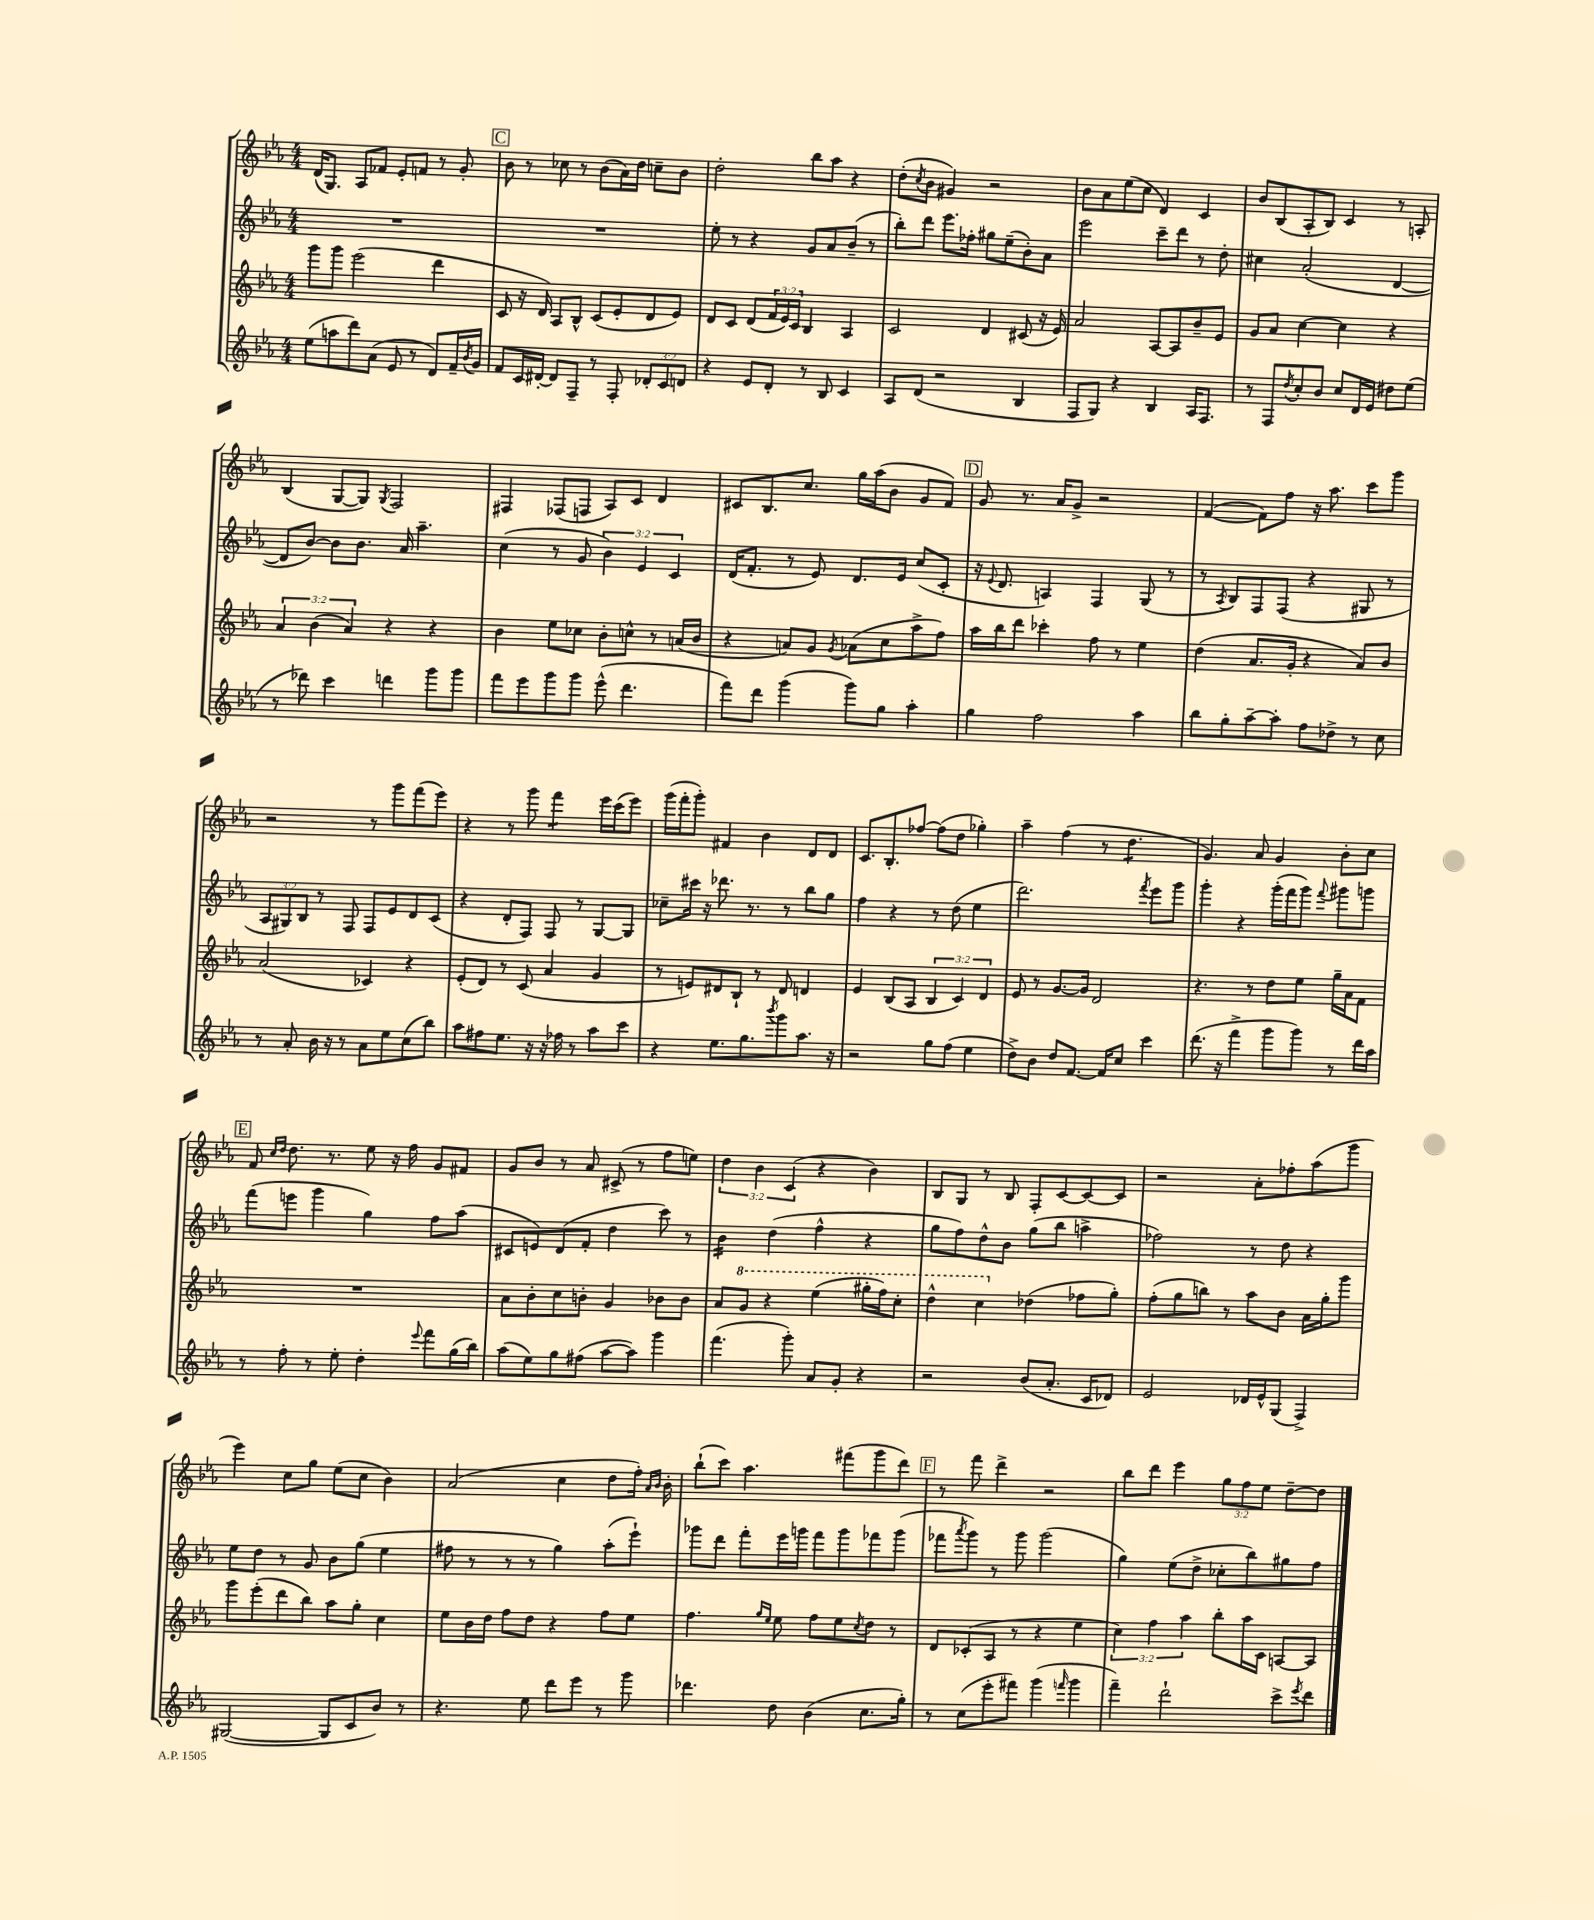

**kern	**kern	**kern	**kern
*staff4	*staff3	*staff2	*staff1
*clefG2	*clefG2	*clefG2	*clefG2
*k[b-e-a-]	*k[b-e-a-]	*k[b-e-a-]	*k[b-e-a-]
*M4/4	*M4/4	*M4/4	*M4/4
(8ee-	8ggg	1r	(16d
.	.	.	8.G)
8aa	8ggg	.	.
8ddd)	(2eee-	.	8A-
(8a-	.	.	8f-
8e-	.	.	8e-'
8r	.	.	8f
8d)	4ddd	.	8r
16f~	.	.	8g'
8qb-	.	.	.
16g	.	.	.
=	=	=	=
8f	8c	1r	8b-
16c	16r	.	8r
[16d#'	16d)	.	.
8d#]	8A-	.	8cc-
8F~	8B-^^	.	8r
8r	(8c	.	(8b-
8F'	8e-'	.	16a-)
.	.	.	16dd
12d-'	8d	.	8cc~
12c	.	.	.
.	8e-)	.	8b-
12d	.	.	.
=	=	=	=
4r	8d	8ee-'	2dd'
.	8c	8r	.
8e-	(8d	4r	.
8d'	24f	.	.
.	24e-)	.	.
.	24c	.	.
8r	4B-	8g	8bb-
8B-	.	8a-	8aa-
4c	4A-	(8b-~	4r
.	.	8r	.
=	=	=	=
8A-	2c	8bb-')	(8dd'
.	.	.	8qcc
(8d	.	8ddd	8b-
2r	.	8.eee-	4g#)
.	.	16ff-'	.
.	4d	8gg#	2r
.	.	(8ee-~	.
4B-	(8c#	8b-')	.
.	16r	8a-	.
.	16e-)	.	.
=	=	=	=
8F	2a-	2eee-	8b-
8G)	.	.	8a-
4r	.	.	(8ee-
.	.	.	8cc
4B-	[8A-	8ccc~	4d)
.	8A-]	8ddd	.
16A-	8b-~	8r	4c
8.F	.	.	.
.	8e-	8dd'	.
=	=	=	=
8r	8g	4cc#	8b-
8F	8a-	.	(8B-
8qdd	.	.	.
8cc'	[4cc	(2a-'	8A-'
8b-	.	.	8B-)
8cc	4cc]	.	4c
16d	.	.	.
16e-	.	.	.
8dd#	4r	[4d	8r
(8ee-	.	.	8A'
=	=	=	=
8r	6a-	8d]	(4B-
8ddd-)	.	[8b-)	.
.	(6b-	.	.
4ccc	.	8b-]	[8G
.	6a-)	.	.
.	.	8.b-	8G])
.	.	.	8qG
4ddd	4r	.	2F
.	.	16a-	.
.	.	4.aa-~	.
8ggg	4r	.	.
8ggg	.	.	.
=	=	=	=
8fff	4b-	(4cc	4F#
8eee-	.	.	.
8ggg	8ee-	8r	(8F-
8ggg	8cc-	8g	8F
(8eee-^^	8b-'	6b-)	8A-)
4.ddd	8cc^^	.	8c
.	.	6e-	.
.	8r	.	4d
.	.	6c	.
.	(16a	.	.
.	16b-	.	.
=	=	=	=
8fff)	4r	(16d	8c#
.	.	8.f'	.
8ddd	.	.	8.B-
(4ggg	8a)	8r	.
.	.	.	8.cc
.	8g	8e-)	.
.	8qg	.	.
8ggg)	(8a-	8.d	16gg
.	.	.	(16aa-
8gg	8cc	.	8b-
.	.	16e-	.
4aa-'	8aa-^	(8cc	8g
.	8ff)	8c'	8f)
=	=	=	=
4gg	16aa-	16r	8g
.	.	8qqe-	.
.	16bb-	8.d	.
.	8ddd	.	8.r
2ff	4ccc-'	4A)	.
.	.	.	16a-
.	.	.	8g^
.	8ff	4F	2r
.	8r	.	.
4aa-	4ee-	(8G	.
.	.	8r	.
=	=	=	=
8bb-	(4dd	8r	([4f
.	.	8qA-	.
8gg'	.	8B-)	.
[8aa-~	8.a-	8F	8f])
8aa-']	.	(8F	8ff
.	16g'	.	.
8ff	4r	4r	16r
.	.	.	8.aa-
8dd-^	.	.	.
8r	8a-)	8G#	8ccc
8cc	8b-	8r	8ggg
=	=	=	=
8r	(2a-	12A-	2r
.	.	12G#)	.
8a-'	.	.	.
.	.	12B-	.
16b-	.	8r	.
16r	.	.	.
8r	.	8F	.
8a-	4c-)	8F	8r
8ee-	.	8e-	8ggg
(8cc	4r	8d	(8fff
8bb-)	.	(8c	8eee-)
=	=	=	=
8aa-	(8e-'	4r	4r
8ff#	8d)	.	.
8.ee-	8r	8d'	8r
.	(8c	8F)	8ggg
16r	.	.	.
16r	4a-	8F	4fff
16ff-	.	.	.
8r	.	8r	.
8aa-	4g	[8G	16eee-
.	.	.	(16ccc
8ccc	.	8G]	8eee-)
=	=	=	=
4r	8r	8cc-~	(16ggg
.	.	.	16fff'
.	8e)	16ccc#	8ggg')
.	.	16r	.
8.ee-	8d#	8.ddd-	4f#
.	8B-`	.	.
8.gg	.	8.r	.
.	8r	.	4b-
8qbbb-	.	.	.
8ggg	8d#	8r	.
8.aa-	4d	8bb-	8d
.	.	8gg	8d
16r	.	.	.
=	=	=	=
2r	4e-	4ff	8.c
.	.	.	8.B-'
.	(8B-	4r	.
.	8A-	.	[8ff-
8gg	6B-	8r	(8ff-]
(8ff	.	(8dd	8dd
.	6c)	.	.
4ee-	.	4ee-	4gg-')
.	6d	.	.
=	=	=	=
8dd^)	8e-	2.ddd)	4aa-~
8b-	8r	.	.
8dd	[8.g	.	(4ff
[8.f	.	.	.
.	16g]	.	.
.	2d	.	8r
16f]	.	.	.
8cc	.	.	4.dd
.	.	8qfff	.
4ccc	.	8eee-	.
.	.	8ggg	.
=	=	=	=
(8.ddd	4.r	4ggg'	4.g)
16r	.	.	.
4fff^	.	4r	.
.	8r	.	8a-
8ggg	8dd	(16ggg'	4g
.	.	16fff	.
8ggg)	8ee-	8ggg)	.
.	.	8qqfff	.
8r	16gg~	8ggg#	8b-'
.	16a-	.	.
16ddd	8f	8ggg	8cc
16aa-	.	.	.
=	=	=	=
8r	1r	(8fff	8f
.	.	.	16qqcc
.	.	.	16qqdd
8ff'	.	8eee	8.dd
8r	.	4ggg	.
.	.	.	8.r
8ee-'	.	.	.
4dd'	.	4gg)	8ee-
.	.	.	16r
.	.	.	16ff
8qqeee-	.	.	.
8fff	.	8ff	8g
(16gg	.	(8aa-	8f#
16bb-)	.	.	.
=	=	=	=
(8aa-	8a-	8c#	8g
8ee-)	8b-'	8e)	8b-
8gg	8cc	(8d	8r
(8ff#	8b'	8f'	8a-
[8aa-	4g	4dd	(8c#^
8aa-])	.	.	8r
4ggg	8b-	8ccc)	8ff
.	8b-	8r	8ee)
=	=	=	=
(4.fff	8a-	4b-	6dd
.	8gg	.	.
.	.	.	6b-
.	4r	(4dd	.
.	.	.	(6c
8ggg')	.	.	.
8a-	(4eee-	4ff^^	4r
8g'	.	.	.
4r	16ggg#'	4r	4b-)
.	16fff)	.	.
.	8ccc'	.	.
=	=	=	=
2r	4ddd^^	8gg	8B-
.	.	8ff)	8G
.	4ccc	8dd^^	8r
.	.	8b-	8B-
(8b-	(4dd-	(8gg	8F'
8.a-'	.	8bb-	[8c
.	8ff-	4aa^	8c_
16c	.	.	.
8d-)	8gg')	.	8c]
=	=	=	=
2e-	(8ff'	2ff-)	2r
.	8gg	.	.
.	8bb)	.	.
.	8r	.	.
16d-	8aa-	8r	8a-'
16e-^^	.	.	.
(8G	8b-	8dd	8ff-'
4F^)	16a-	4r	(8aa-
.	16gg'	.	.
.	8ggg	.	8ggg
=	=	=	=
([2G#	8ggg	8ee-	4eee-)
.	(8eee-'	8dd	.
.	8ddd	8r	8cc
.	8bb-)	8g	8gg
8G#]	8aa-	8b-	(8ee-
8c	8gg'	(8gg	8cc
8b-)	4cc	4ee-	4b-)
8r	.	.	.
=	=	=	=
4.r	8ee-	8ff#	(2a-
.	16b-	8r	.
.	16dd	.	.
.	8ff	8r	.
8ee-	8dd	8r	.
8ddd	4r	4gg)	4cc
8eee-	.	.	.
8r	8ff	(8aa-'	8dd
8ggg	8ee-	8eee-`)	16ff')
.	.	.	16qqa-
.	.	.	16qqb-
.	.	.	16b-'
=	=	=	=
4.ddd-	4.ff	8ggg-	(8bb-`
.	.	8ddd	8ccc)
.	.	8fff'	4.aa-
.	16qqgg	.	.
.	16qqee-	.	.
8dd	8ee-	16eee-	.
.	.	16ggg	.
(4b-	8ff	8fff	.
.	8ee-	8ggg	(8fff#
.	8qcc	.	.
8.cc	8dd	8fff-	8ggg
.	8r	(8ggg	8ddd)
16gg')	.	.	.
=	=	=	=
8r	8d	8fff-	8r
.	.	8qaaa-	.
(8cc	(8c-'	8ggg)	8fff
8eee-'	8A-	8r	4ddd^
8fff#)	8r	8ggg	.
(4ggg	4r	(2ggg	2r
16qqfff	.	.	.
4ggg	4ee-	.	.
=	=	=	=
4fff~)	6cc)	4gg)	8bb-
.	.	.	8ddd
.	6ff	.	.
2ddd`	.	(8ee-	4eee-
.	6aa-	.	.
.	.	8dd^	.
.	8bb-'	8cc-'	12gg
.	.	.	12ff
.	16aa-	8bb-)	.
.	.	.	12ee-
.	16c	.	.
8ccc^	[8A	8gg#	[8dd~
8qeee-	.	.	.
8ddd	8A]	8ff	8dd]
==	==	==	==
*-	*-	*-	*-
